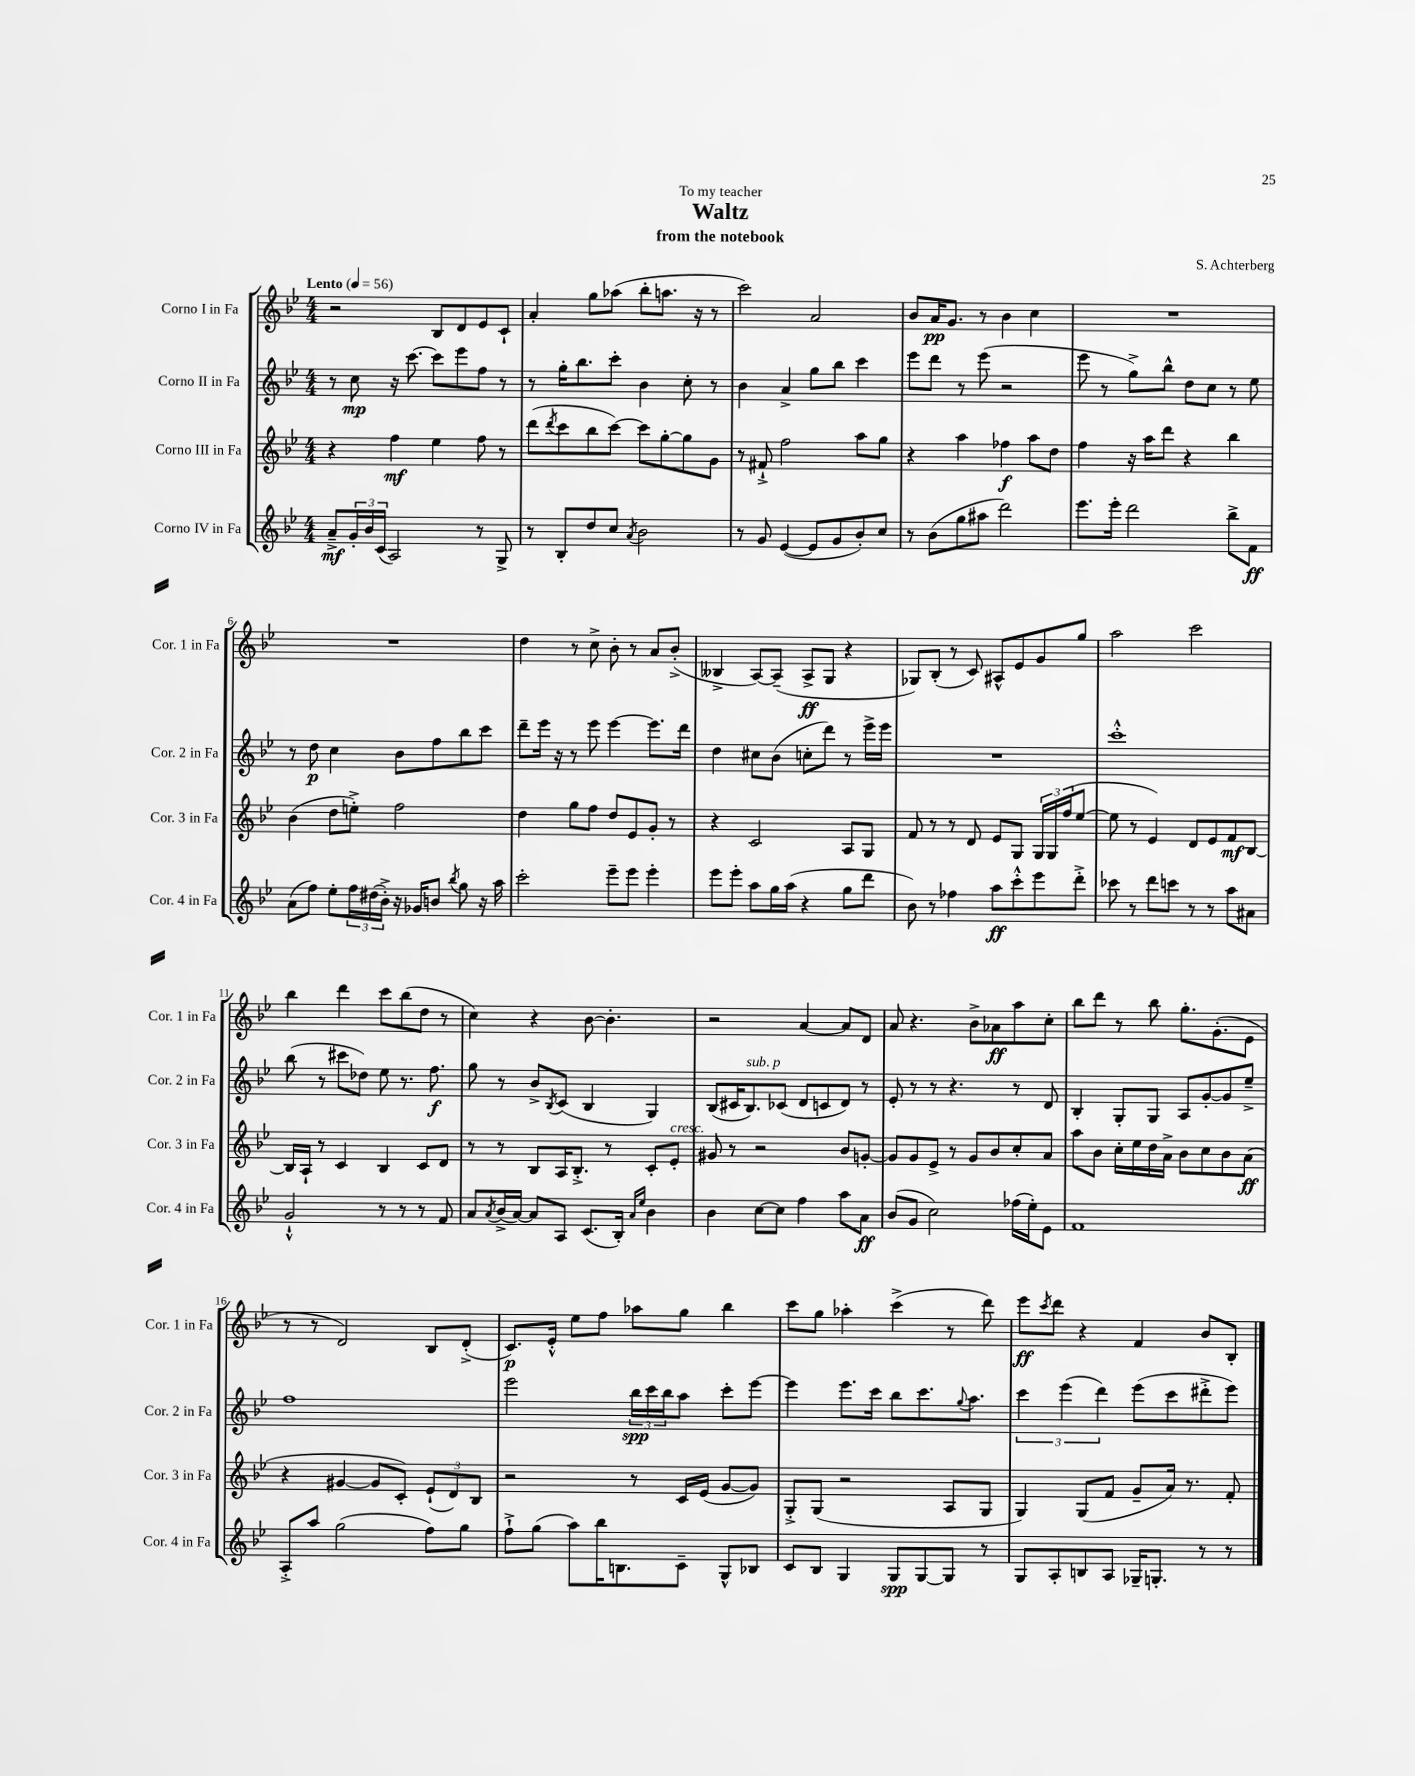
\header { title = "Waltz" composer = "S. Achterberg" subtitle = "from the notebook" dedication = "To my teacher" }
<<
\new StaffGroup <<
\new Staff = "s0" \with { instrumentName = "Corno I in Fa" shortInstrumentName = "Cor. 1 in Fa" } {
    \clef treble \key bes \major \numericTimeSignature \time 4/4 \tempo "Lento" 4 = 56
    r2 bes8 d'8 ees'8 c'8-! |
    a'4-. g''8 aes''8( bes''8-. a''8. r16 r8 |
    c'''2) a'2 |
    bes'8 a'16\pp g'8. r8 bes'4 c''4 |
    R1 |
    R1 |
    d''4 r8 c''8-> bes'8-. r8 a'8 bes'8-.->( |
    beses4-> a8~) a8--( a8->\ff g8 r4 |
    ges8) bes8-.( r8 c'8) ais8-^ ees'8 g'8 g''8 |
    a''2 c'''2 |
    bes''4 d'''4 c'''8 bes''8( d''8 r8 |
    c''4) r4 bes'8~ bes'4.-. |
    r2 a'4~ a'8 d'8 |
    a'8 r4. bes'8-> aes'8\ff a''8 c''8-. |
    bes''8 d'''8 r8 bes''8 g''8.-. g'8.-.( ees'8 |
    r8 r8 d'2) bes8 d'8-.->( |
    c'8.\p) ees'16-.-^ ees''8 f''8 aes''8 g''8 bes''4 |
    c'''8 g''8 aes''4-. c'''4->( r8 d'''8) |
    ees'''8\ff \acciaccatura { c'''8 } d'''8 r4 f'4 bes'8 bes8-. \bar "|." |
}
\new Staff = "s1" \with { instrumentName = "Corno II in Fa" shortInstrumentName = "Cor. 2 in Fa" } {
    \clef treble \key bes \major \numericTimeSignature \time 4/4
    r8 c''8\mp r16 c'''8.~ c'''8 ees'''8 f''8 r8 |
    r8 g''16-. bes''8. c'''8-. bes'4 c''8-. r8 |
    bes'4 a'4-> g''8 bes''8 c'''4 |
    ees'''8 d'''8 r8 ees'''8( r2 |
    ees'''8 r8 g''8->) bes''8-^ d''8 c''8 r8 ees''8 |
    r8 d''8\p c''4 bes'8 f''8 bes''8 c'''8 |
    d'''8-- ees'''16 r16 r8 ees'''8 ees'''4~ ees'''8. d'''16 |
    d''4 cis''8 bes'8( c''8-. d'''8) r8 ees'''16-> ees'''16 |
    R1 |
    c'''1-.-^ |
    bes''8( r8 cis'''8 des''8) ees''8 r8. f''8.\f |
    g''8 r8 bes'8-> \acciaccatura { bes8 } c'8( bes4 g4) |
    bes8( cis'16 bes8.^\markup { \italic "sub. p" }) ces'8( d'8 c'8 d'8) r8 |
    ees'8-. r8 r8 r4. r8 d'8 |
    bes4-. g8-. g8 a8 g'8~-. g'8 ees''8---> |
    f''1 |
    ees'''2 \tuplet 3/2 { bes''16\spp c'''16 bes''16 } a''8 c'''8-. ees'''8~ |
    ees'''4 ees'''8. c'''16 bes''8 c'''8. \appoggiatura { g''8 } a''8. |
    \tuplet 3/2 { c'''4 ees'''4( d'''4) } ees'''8( c'''8 dis'''8-.-> ees'''8) \bar "|." |
}
\new Staff = "s2" \with { instrumentName = "Corno III in Fa" shortInstrumentName = "Cor. 3 in Fa" } {
    \clef treble \key bes \major \numericTimeSignature \time 4/4
    r4 f''4\mf ees''4 f''8 r8 |
    d'''8( \acciaccatura { d'''8 } c'''8 bes''8 c'''8~) c'''8 g''8~-. g''8 g'8 |
    r8 fis'8-!-> f''2 a''8 g''8 |
    r4 a''4 fes''4\f a''8 d''8 |
    f''4 r16 a''16 d'''8 r4 bes''4 |
    bes'4( d''8 e''8-.->) f''2 |
    d''4 g''8 f''8 d''8 ees'8 g'8-. r8 |
    r4 c'2 a8 g8 |
    f'8 r8 r8 d'8 ees'8 g8 \tuplet 3/2 { g16 g16 f''16( } ees''8~ |
    ees''8 r8 ees'4) d'8 ees'8 f'8\mf bes8~ |
    bes16 a16-! r8 c'4 bes4 c'8 d'8 |
    r8 r8 bes8 a16 bes8.-.-> r8 c'8-. ees'8-.^\markup { \italic "cresc." } |
    gis'8 r8 r2 bes'8 g'8~-. |
    g'8 g'8 ees'8-> r8 g'8 bes'8 c''8-. a'8 |
    a''8 bes'8 c''16-. ees''16 d''16 a'16-> bes'8 c''8 bes'8 a'8\ff( |
    r4 gis'4~ gis'8 c'8-.) \tuplet 3/2 { ees'8-!( d'8) bes8 } |
    r2 r8 c'16 ees'16( g'8~ g'8) |
    g8-.-> g8( r2 a8 g8 |
    g4) g8( f'8 g'8-- a'16) r8. f'8-. \bar "|." |
}
\new Staff = "s3" \with { instrumentName = "Corno IV in Fa" shortInstrumentName = "Cor. 4 in Fa" } {
    \clef treble \key bes \major \numericTimeSignature \time 4/4
    a'8--->\mf \tuplet 3/2 { g'16-. bes'16 c'16( } a2) r8 g8-> |
    r8 bes8-. d''8 c''8 \acciaccatura { a'8 } bes'2 |
    r8 g'8 ees'4~( ees'8 g'8 bes'8-.) c''8 |
    r8 bes'8( g''8 ais''8 d'''2) |
    ees'''8. ees'''16-. d'''2 bes''8-> f'8\ff |
    a'8( f''8) ees''8-. \tuplet 3/2 { f''16 dis''16( bes'16-.->) } r16 ges'16 b'8 \acciaccatura { bes''8 } g''8 r16 a''16 |
    c'''2-. ees'''8-- ees'''8 ees'''4-. |
    ees'''8 ees'''8-. a''8 g''16 a''16( r4 g''8 d'''8 |
    bes'8) r8 fes''4 a''8\ff c'''8-.-^ ees'''8 d'''8-.-> |
    ces'''8 r8 d'''8 c'''8 r8 r8 a''8 ais'8 |
    g'2-!-^ r8 r8 r8 f'8 |
    a'8 \acciaccatura { a'8 } bes'16->( a'16~) a'8 a8 c'8.( bes16-.) \grace { a'16 ees''16 } bes'4 |
    bes'4 c''8~ c''8 f''4 a''8 a'8\ff |
    bes'8( g'8 c''2) fes''16( ees''16-.) ees'8 |
    f'1 |
    a8-.-> a''8 g''2( f''8) g''8 |
    f''8-!-> g''8( a''8) bes''16 b8. c'8-- g8-^ bes8 |
    c'8 bes8 g4 g8\spp g8~ g8 r8 |
    g8 a8-. b8 a8 ges16-- g8.-. r8 r8 \bar "|." |
}
>>
>>
